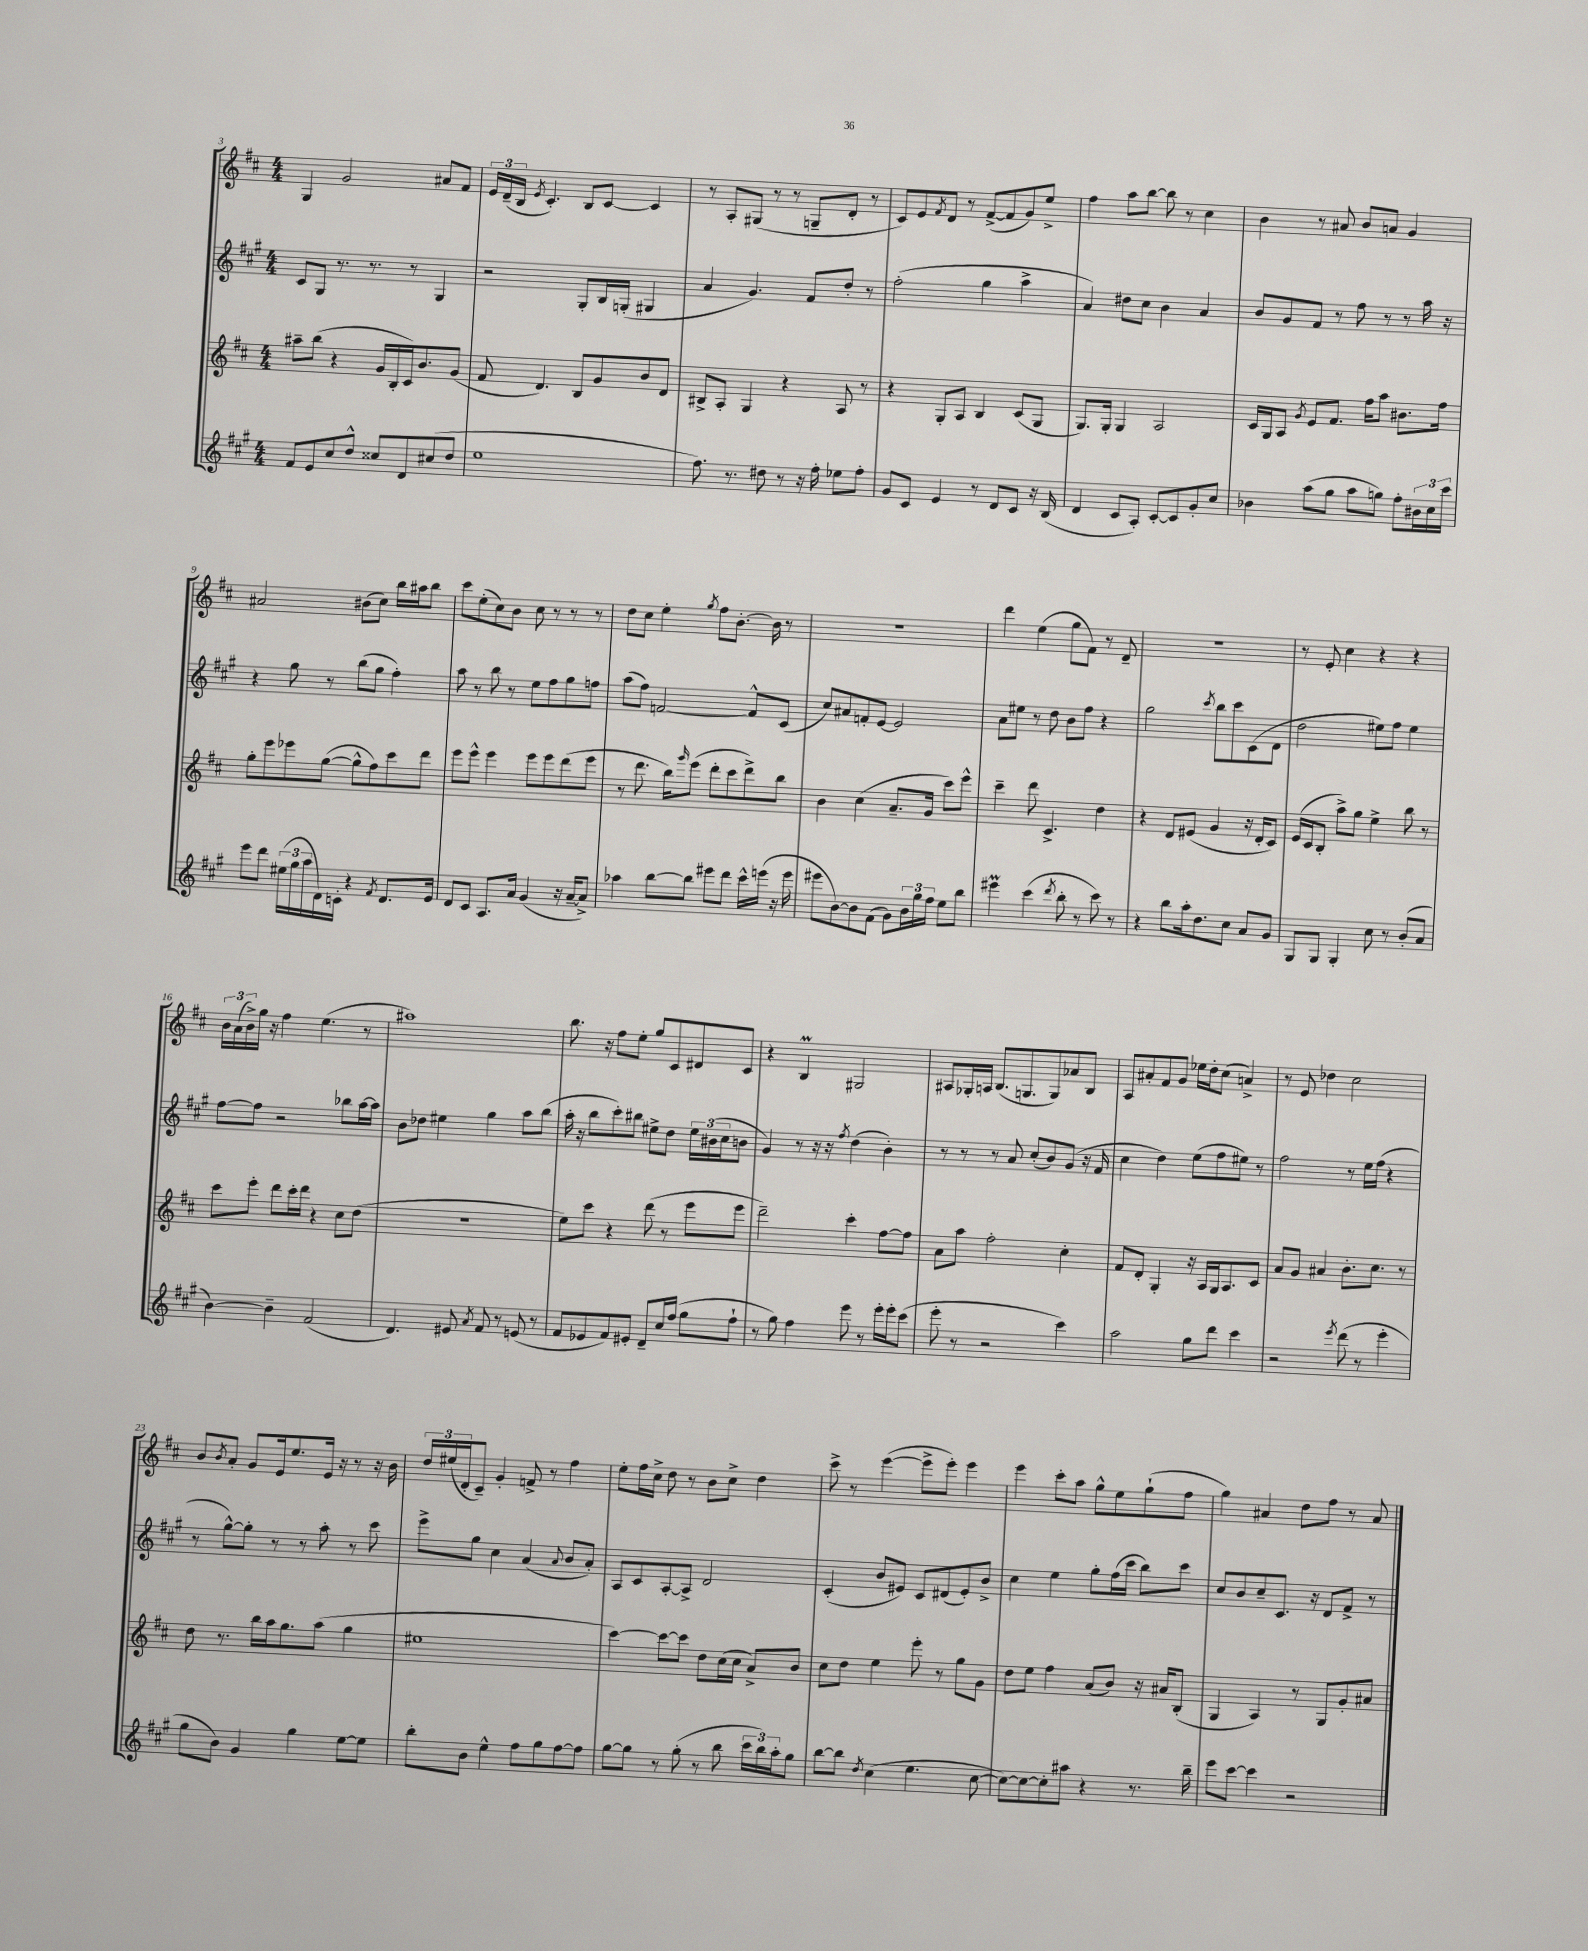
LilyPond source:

<<
\new StaffGroup <<
\new Staff = "s0" {
    \clef treble \key d \major \numericTimeSignature \time 4/4
    g4 g'2 ais'8 fis'8 |
    \tuplet 3/2 { e'16 d'16--( b16 } \acciaccatura { e'8 } cis'4.-.) b8 cis'8~ cis'4 |
    r8 a8-. gis8( r8 r8 g8-- d'8-. r8 |
    cis'8) e'8 \acciaccatura { fis'8 } d'8 r8 fis'8~->( fis'8 g'8) e''8-> |
    fis''4 a''8 b''8~ b''8 r8 cis''4 |
    b'4 r8 ais'8 b'8 a'8 g'4 |
    ais'2 bis'8( cis''8) b''16 ais''16 b''8 |
    cis'''8 e''8-.( cis''8) b'8 cis''8 r8 r8 r8 |
    d''8 cis''8 e''4-. \acciaccatura { g''8 } fis''8 b'8.~-. b'16 r8 |
    R1 |
    d'''4 e''4( g''8 fis'8) r8 d'8-- |
    R1 |
    r8 e'8-. cis''4 r4 r4 |
    \tuplet 3/2 { b'16 a'16( b'16->) } g''16 r16 fis''4 e''4.( r8 |
    ais''1) |
    b''8. r16 fis''8 e''8-. g''8 cis'8 dis'8 cis'8 |
    r4 b4\prall gis2 |
    ais8 ges16-. a16 b8.( g8. g8) aes'8 b8 |
    a8 ais'8-. fis'8 g'8 ees''16 d''16-. cis''8( a'4->) |
    r8 e'8 des''4 cis''2 |
    b'8 \acciaccatura { b'8 } a'8-. g'8 e'16 e''8. e'16 r16 r8 r16 b'16 |
    \tuplet 3/2 { d''16 eis''16( d'16-. } cis'8--) g'4-. f'8-> r8 fis''4 |
    e''8-. fis''16 cis''16-> d''8 r8 b'8 cis''8-> d''4 |
    cis'''8-> r8 e'''4~( e'''8-> e'''8-.) e'''4 |
    e'''4 cis'''8-. a''8 g''8-^ e''8 g''8-!( fis''8 |
    g''4) ais'4 d''8 fis''8 r8 ais'8 \bar "|." |
}
\new Staff = "s1" {
    \clef treble \key a \major \numericTimeSignature \time 4/4
    cis'8 gis8 r8. r8. r8 gis4 |
    r2 gis8-. b16 g16-.( gis4 |
    a'4 gis'4.) fis'8 d''8-. r8 |
    fis''2-.( gis''4 a''4-> |
    a'4) dis''8 cis''8 b'4 a'4 |
    b'8 gis'8 fis'8 r8 fis''8 r8 r8 a''16 r16 |
    r4 gis''8 r8 b''8( gis''8 fis''4-.) |
    a''8 r8 b''8 r8 e''8 fis''8 gis''8 f''8 |
    a''8( fis''8) f'2~ f'8-^ cis'8( |
    cis''8) ais'8 f'8-. e'8~ e'2 |
    a'8 eis''8 r8 d''8 b'8 fis''8 r4 |
    gis''2 \acciaccatura { cis'''8 } b''8 cis'''8 cis'8( d'8 |
    d''2 eis''8) fis''8 eis''4 |
    fis''8~ fis''8 r2 bes''8 a''16~ a''16 |
    b'8 des''8 eis''4 gis''4 a''8 b''8( |
    a''16-. r16 b''8 cis'''8-.) bis''8 eis''8-> d''8 \tuplet 3/2 { eis''16 bis'16( cis''16 } b'8 |
    gis'4) r8 r16 r16 \acciaccatura { fis''8 } d''4( b'4-.) |
    r8 r8 r8 a'8 cis''8-.( b'8) gis'8( r16 fis'16 |
    cis''4 d''4) e''8( fis''8 eis''8) r8 |
    fis''2 r8 e''16 fis''16( r4 |
    r8 gis''8~-^) gis''8-. r8 r8 a''8-. r8 cis'''8 |
    e'''8-> gis''8 cis''4 a'4( \appoggiatura { a'8 } b'8 a'8-.) |
    a8 cis'8 a8~-. a8-> d'2 |
    cis'4-.( b'8 eis'8) cis'8 dis'8( eis'8-.) b'8-> |
    cis''4 e''4 gis''8-. fis''16( cis'''16 b''8) cis'''8 |
    cis''8 b'8 cis''8-- cis'8. r16 d'8 fis'8-> r8 \bar "|." |
}
\new Staff = "s2" {
    \clef treble \key d \major \numericTimeSignature \time 4/4
    ais''8-- b''8( r4 g'16 b16-. cis'16) b'8. g'8( |
    fis'8 d'4.) b8 g'8 b'8 d'8 |
    bis8-> a8-. g4 r4 a8 r8 |
    r4 g8-. a8 b4 cis'8( g8 |
    g8.) g16-. g4 a2 |
    cis'16 g16 a8 \acciaccatura { g'8 } e'8 fis'8. fis''16 a''8 bis'8. fis''16 |
    g''8-. e'''8 ees'''8 g''8~( g''8-^ fis''8) cis'''8 d'''8 |
    e'''8 e'''8-^ e'''4 e'''8 e'''8 d'''8( e'''8 |
    r8 d'''8. b''16) \grace { g'''16 } e'''8( d'''8-. cis'''8 d'''8->) b''8 |
    b'4 cis''4( a'8.-- g'16 cis'''8) e'''8-^ |
    cis'''4-- d'''8 cis'4.-> d''4 |
    r4 d'8 eis'8( g'4 r16 d'16-. cis'8) |
    e'16( cis'16 b8-. a''8->) g''8 e''4-> b''8 r8 |
    cis'''8 e'''8-. d'''8 cis'''16-. d'''16 r4 cis''8 d''8( |
    R1 |
    e''8) cis'''8 r4 d'''8( r8 e'''8 e'''8 |
    d'''2--) cis'''4-. fis''8~ fis''8 |
    a'8 a''8 fis''2-. cis''4-. |
    fis'8 d'8-. g4-. r16 a16 g16 a8. cis'8 |
    a'8 g'8 ais'4 b'8.-. cis''8. r8 |
    d''8 r8. b''16 a''16 g''8. a''8( g''4 |
    eis''1 |
    cis'''4~) cis'''8~ cis'''8 d''8 cis''16( cis''16 a'8->) b'8 |
    cis''8 d''8 e''4 e'''8-. r8 g''8 g'8 |
    d''8 e''8 fis''4 a'8( b'8) r16 ais'16 b8-.( |
    g4 a4) r8 g8 g'8-. ais'8 \bar "|." |
}
\new Staff = "s3" {
    \clef treble \key a \major \numericTimeSignature \time 4/4
    fis'8 e'8 cis''8 d''8-^ cisis''8 d'8 cis''8( d''8 |
    e''1 |
    fis''8.) r8. dis''8 r8 r16 fis''16-. ees''8 fis''8-. |
    gis'8 cis'8 e'4 r8 d'8 cis'8 r16 b16( |
    d'4 cis'8 a8-.) cis'8~-. cis'8 gis'8-. cis''8 |
    bes'4 a''8( gis''8 a''8 g''8) fis''8-. \tuplet 3/2 { bis'16 cis''16 cis'''16 } |
    e'''8 d'''8 \tuplet 3/2 { eis''16( gis''16 a''16 } d'16) c'16-. r4 \acciaccatura { fis'8 } d'8. e'16 |
    d'8 cis'8 a8. a'16 gis'4( r16 a'16~-- a'8->) |
    aes''4 b''8~ b''8 eis'''8 d'''8 cis'''16-^ e'''16( r16 e'''16 |
    eis'''8 b'8~) b'8 fis'8( gis'8) \tuplet 3/2 { b'16 gis''16 fis''16 } e''8 b''8 |
    eis'''4\prall cis'''4( \acciaccatura { d'''8 } b''8-. r8 cis'''8) r8 |
    r4 b''8 a''16-. d''8. cis''8 a'8 gis'8 |
    gis8 gis8 gis4-. cis''8 r8 b'8-.( a'8 |
    b'4~) b'4-- fis'2( |
    d'4.) eis'8 \acciaccatura { a'8 } fis'8 r8 e'8( r8 |
    fis'8 ees'8 fis'8) eis'8-. d'8-- cis''16 fis''16( gis''8 fis''8-! |
    r8 gis''8) fis''4 e'''8 r8 e'''16-. e'''16-. cis'''8( |
    e'''8-. r8 r2 cis'''4) |
    a''2 gis''8 d'''8 cis'''4 |
    r2 \acciaccatura { e'''8 } d'''8( r8 e'''4-. |
    gis''8 b'8) gis'4 gis''4 e''8~ e''8 |
    b''8-. b'8 e''4-^ fis''8 gis''8 fis''8~ fis''8 |
    gis''8~ gis''8 r8 gis''8-.( r8 b''8 \tuplet 3/2 { cis'''16 b''16) a''16-. } gis''8 |
    b''8~ b''8 \acciaccatura { d''8 } cis''4( e''4. cis''8~ |
    cis''8~) cis''8~ cis''8-. ais''8 r4 r8. b''16-- |
    e'''8 cis'''8~ cis'''4 r2 \bar "|." |
}
>>
>>
\layout { \context { \Score currentBarNumber = #3 } }
